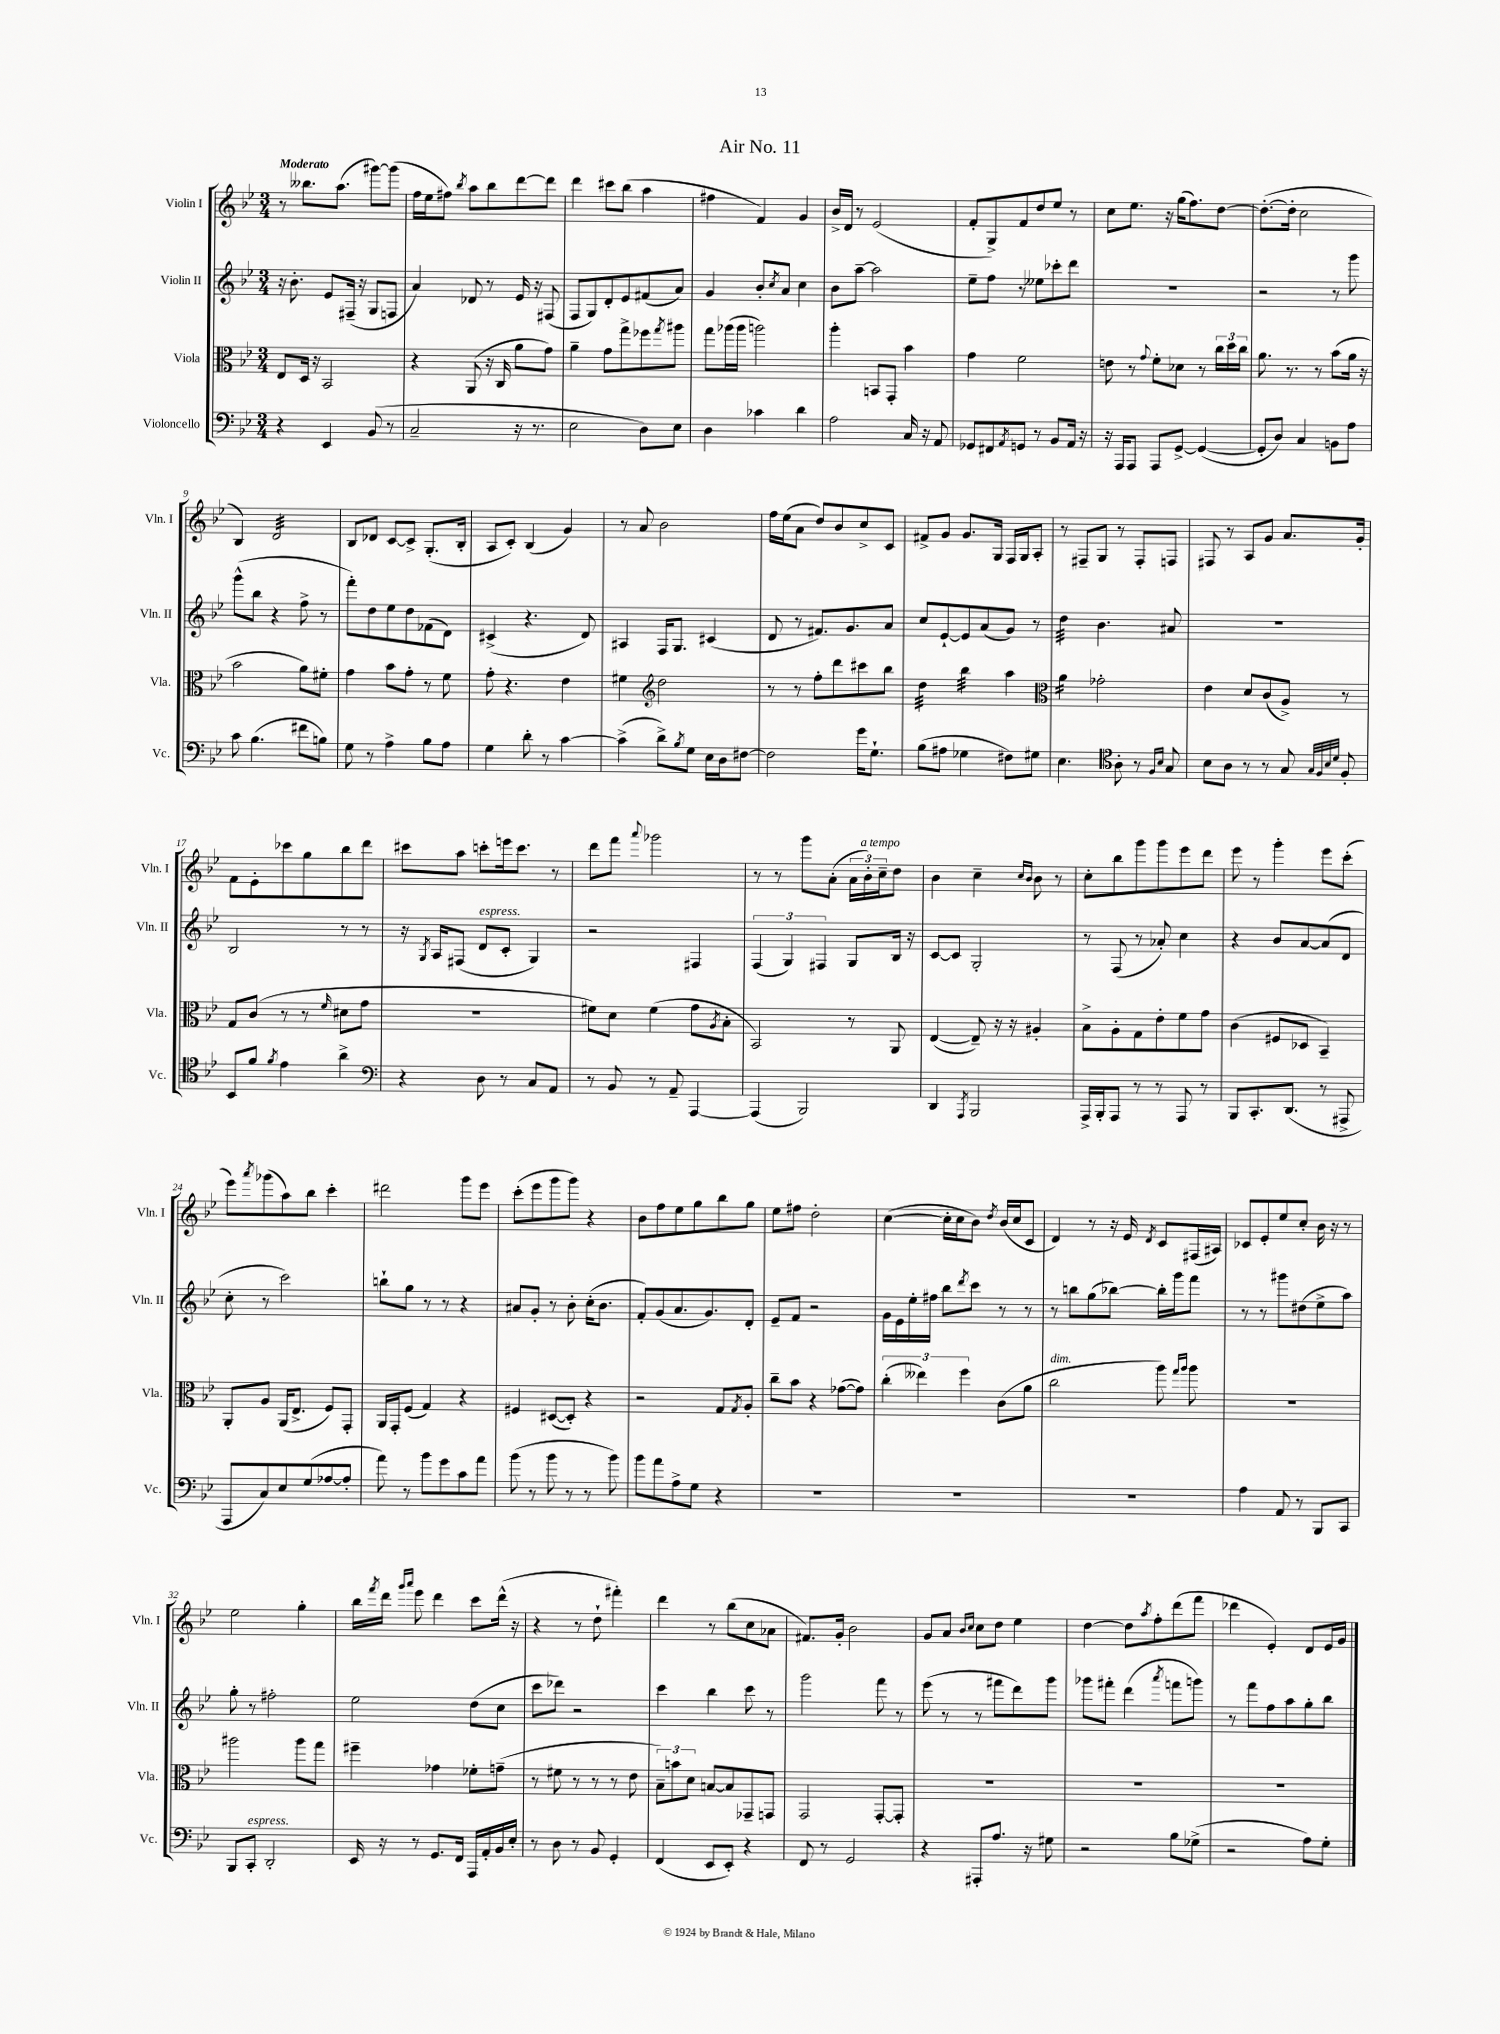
\header { title = "Air No. 11" }
<<
\new StaffGroup <<
\new Staff = "s0" \with { instrumentName = "Violin I" shortInstrumentName = "Vln. I" } {
    \clef treble \key bes \major \numericTimeSignature \time 3/4 \tempo "Moderato"
    r8 beses''8. a''8.( gis'''8~) gis'''8( |
    f''16 ees''16 fis''8) \acciaccatura { bes''8 } a''8 bes''8 d'''8~ d'''8 |
    d'''4 cis'''8 bes''8( a''4 |
    fis''4 f'4) g'4 |
    bes'16-> d'16 r8 ees'2( |
    f'8-. g8->) f'8 d''8 ees''8 r8 |
    c''8 ees''8. r16 g''16( f''8.) d''8~ |
    d''8.~-.( d''16-. c''2 |
    bes4) d'2:32 |
    bes8 des'8 c'8~ c'8-> g8.-.( bes16-. |
    a8 c'8-.) bes4( g'4) |
    r8 a'8 bes'2 |
    f''16 ees''16( a'8 d''8) bes'8 c''8-> c'8 |
    fis'8-> g'8 g'8. g16 f16 g16 a8-. |
    r8 fis8-- g8 r8 fis8-. f8 |
    fis8 r8 a8 g'8 a'8. g'16-. |
    f'8 ees'8-. ces'''8 g''8 bes''8 d'''8 |
    cis'''8 a''8 c'''8-. e'''16 c'''8. r8 |
    d'''8 f'''8 \appoggiatura { a'''8 } ges'''2 |
    r8 r8 g'''8 a'8-.( \tuplet 3/2 { a'16 bes'16-.^\markup { \italic "a tempo" }) c''16-- } d''8 |
    bes'4 c''4-- \grace { c''16 bes'16 } bes'8 r8 |
    c''8-. bes''8 g'''8 g'''8 ees'''8 d'''8 |
    ees'''8 r8 g'''4-. ees'''8 c'''8-.( |
    ees'''8) \acciaccatura { a'''8 } ges'''8( a''8) bes''8 c'''4-. |
    dis'''2 g'''8 ees'''8 |
    c'''8-.( ees'''8 g'''8 g'''8) r4 |
    bes'8 f''8 ees''8 g''8 bes''8 g''8 |
    ees''8 fis''8 d''2-. |
    c''4~( c''16-. c''16 bes'8) \acciaccatura { d''8 } bes'16( c''16 c'8 |
    d'4) r8 r16 ees'16 \acciaccatura { d'8 } c'8 fis16( ais16) |
    ces'8 ees'8-. ees''8 c''8-. bes'16 r16 r8 |
    ees''2 g''4-. |
    bes''16 \acciaccatura { f'''8 } d'''16 \grace { g'''16 a'''16 } ees'''8 d'''4 c'''8 d'''16-^( r16 |
    r4 r8 d''8-! fis'''4-.) |
    d'''4 r8 bes''8( c''8 aes'8 |
    fis'8.) g'16-. bes'2 |
    g'8 a'8 \grace { bes'16 c''16 } c''8 d''8 ees''4 |
    d''4~ d''8 \acciaccatura { a''8 } f''8-. d'''8( f'''8 |
    des'''4 ees'4-.) d'8 ees'16 g'16 \bar "|." |
}
\new Staff = "s1" \with { instrumentName = "Violin II" shortInstrumentName = "Vln. II" } {
    \clef treble \key bes \major \numericTimeSignature \time 3/4
    r16 bes'8.-. ees'8 fis16--( r16 g8 f8 |
    a'4) des'8 r8 ees'16 r16 fis8( |
    f8 g8) d'8-. ees'8 fis'8( a'8) |
    g'4 bes'8-. \acciaccatura { c''8 } a'8 c''4 |
    bes'8 a''8~-- a''2 |
    ees''8-- f''8 r8 eeses''8 ces'''8-. d'''8 |
    R2. |
    r2 r8 g'''8 |
    g'''8-^( bes''8 r4 f''8-> r8 |
    f'''8-.) d''8 ees''8 d''8 fes'8( d'8) |
    cis'4->( r4. d'8) |
    ais4 f16 g8. cis'4( |
    d'8 r8 fis'8.) g'8. a'8 |
    c''8 ees'8~-! ees'8 a'8( g'8) r8 |
    d''4:32 bes'4. ais'8 |
    R2. |
    bes2 r8 r8 |
    r16 \acciaccatura { g8 } a16 fis8( d'8^\markup { \italic "espress." } c'8-. g4) |
    r2 fis4 |
    \tuplet 3/2 { f4( g4) fis4 } g8 bes16 r16 |
    c'8~ c'8 g2-. |
    r8 f8( r8 aes'8-.) c''4 |
    r4 bes'8 a'8~ a'8( d'8 |
    c''8-. r8 c'''2) |
    b''8-! g''8 r8 r8 r4 |
    ais'8 g'8-. r8 bes'8-. c''16-.( bes'8. |
    f'8-.) g'8( a'8. g'8.) d'8-. |
    ees'8-- f'8 r2 |
    g'16 ees'16 ees''16-. fis''16 bes''8 \acciaccatura { d'''8 } c'''8 r8 r8 |
    r8 b''8 g''8( bes''8~) bes''16-. g'''16 f'''8 |
    r8 r8 gis'''8 dis''8( ees''8-> a''8) |
    g''8-. r8 fis''2-. |
    ees''2 d''8( c''8 |
    c'''8 des'''8) r2 |
    c'''4 bes''4 c'''8 r8 |
    g'''2 f'''8 r8 |
    ees'''8( r8 r8 fis'''8 d'''8) g'''8 |
    ges'''8 fis'''8-. d'''4( \acciaccatura { a'''8 } f'''8 g'''8) |
    r8 f'''8 f''8 a''8 g''8-. bes''8 \bar "|." |
}
\new Staff = "s2" \with { instrumentName = "Viola" shortInstrumentName = "Vla." } {
    \clef alto \key bes \major \numericTimeSignature \time 3/4
    ees8 d16 r16 bes,2 |
    r4 a,8( r16 c16 a'8 g'8) |
    a'4-- g'8 g''8-> fes''8 \acciaccatura { g''8 } ais''8 |
    g''8 aes''16( aes''16 a''2) |
    a''4-. b,8 g,8-. bes'4 |
    g'4 f'2 |
    e'8 r8 \appoggiatura { g'8 } f'8-. des'8 r8 \tuplet 3/2 { c''16 d''16 c''16 } |
    a'8. r8. r8 bes'8( a'16 r16 |
    bes'2 a'8) fis'8-. |
    g'4 bes'8 g'8-. r8 f'8 |
    g'8-. r4. ees'4 |
    fis'4 \clef treble d''2 |
    r8 r8 f''8-. d'''8 cis'''8 bes''8 |
    d''4:32 bes''4:32 a''4 |
    \clef alto a'4:16 ges'2-. |
    ees'4 d'8 c'8( a8->) r8 |
    g8 c'8( r8 r8 \grace { f'16 } dis'8 g'8 |
    R2. |
    fis'8) d'8 fis'4( g'8 \acciaccatura { a8 } bes8-. |
    bes,2) r8 a,8 |
    ees4~( ees8--) r16 r16 ais4-. |
    bes8-> a8-. g8 ees'8-. f'8 g'8 |
    c'4( fis8 des8 bes,4--) |
    a,8-. a8 a,16( ees8.-> f8) g,8-. |
    a,16 g,16-. f8( g4) r4 |
    fis4 dis8~( dis8-.) r4 |
    r2 g8 \acciaccatura { g8 } a8-. |
    c''8-- bes'8 r4 ges'8~( ges'8) |
    \tuplet 3/2 { c''4-.( eeses''4) f''4 } c'8( a'8 |
    c''2^\markup { \italic "dim." } a''8) \grace { g''16 a''16 } a''8 |
    R2. |
    ais''2 ais''8 g''8 |
    fis''4-- ges'4 fes'8-. g'8--( |
    r8 fis'8 r8 r8 r8 ees'8 |
    \tuplet 3/2 { bes8--) b'8 d'8 } b8~ b8 ges,8-- g,8 |
    g,2 g,8~-. g,8-. |
    R2. |
    R2. |
    R2. \bar "|." |
}
\new Staff = "s3" \with { instrumentName = "Violoncello" shortInstrumentName = "Vc." } {
    \clef bass \key bes \major \numericTimeSignature \time 3/4
    r4 ees,4 bes,8( r8 |
    c2-- r16 r8. |
    ees2 d8) ees8 |
    d4 ces'4 d'4 |
    a2 c16 r16 a,8 |
    ges,8 fis,8 \acciaccatura { a,8 } g,8 r8 bes,8 a,16 r16 |
    r16 a,,16 a,,8 a,,8 g,8~-> g,4~( |
    g,8-. d8) c4 b,8 a8 |
    c'8 bes4.( fis'8 b8) |
    g8 r8 a4-> bes8 a8 |
    g4 d'8-. r8 c'4~ |
    c'4->( d'8->) \acciaccatura { bes8 } g8 ees16 d16 fis8~ |
    fis2 g'16 g8.-! |
    bes8( ais8 ges4 fis8) gis8 |
    ees4. \clef tenor a8-. r8 \grace { f16 bes16 } g8 |
    bes8 a8 r8 r8 g8 \grace { g32 f32 bes32 d'32 } f8-. |
    bes,8 f'8 \acciaccatura { f'8 } ees'4 a'4-> |
    \clef bass r4 d8 r8 c8 a,8 |
    r8 bes,8 r8 a,8-- a,,4~ |
    a,,4( bes,,2) |
    d,4 \acciaccatura { a,,8 } bes,,2 |
    a,,16-> bes,,16-. a,,8 r8 r8 a,,8 r8 |
    bes,,8 c,8.-. d,8.( r8 ais,,8-> |
    a,,8 c8) ees8 g8( aes8~ aes8-. |
    a'8) r8 bes'8 g'8 c'8 a'8 |
    bes'8( r8 bes'8 r8 r8 bes'8) |
    bes'8 a'8 a8-> g8 r4 |
    R2. |
    R2. |
    R2. |
    a4 a,8 r8 bes,,8 c,8 |
    bes,,8 c,8-.^\markup { \italic "espress." } d,2-. |
    ees,16 r16 r8 g,8. f,16 a,,16 a,16-. bes,16 ees16-. |
    r8 d8 r8 bes,8 g,4-. |
    f,4( ees,8 ees,8-.) r4 |
    f,8 r8 g,2 |
    r4 ais,,8-. a8. r16 gis8 |
    r2 bes8 ges8->( |
    r2 a8) g8-. \bar "|." |
}
>>
>>
